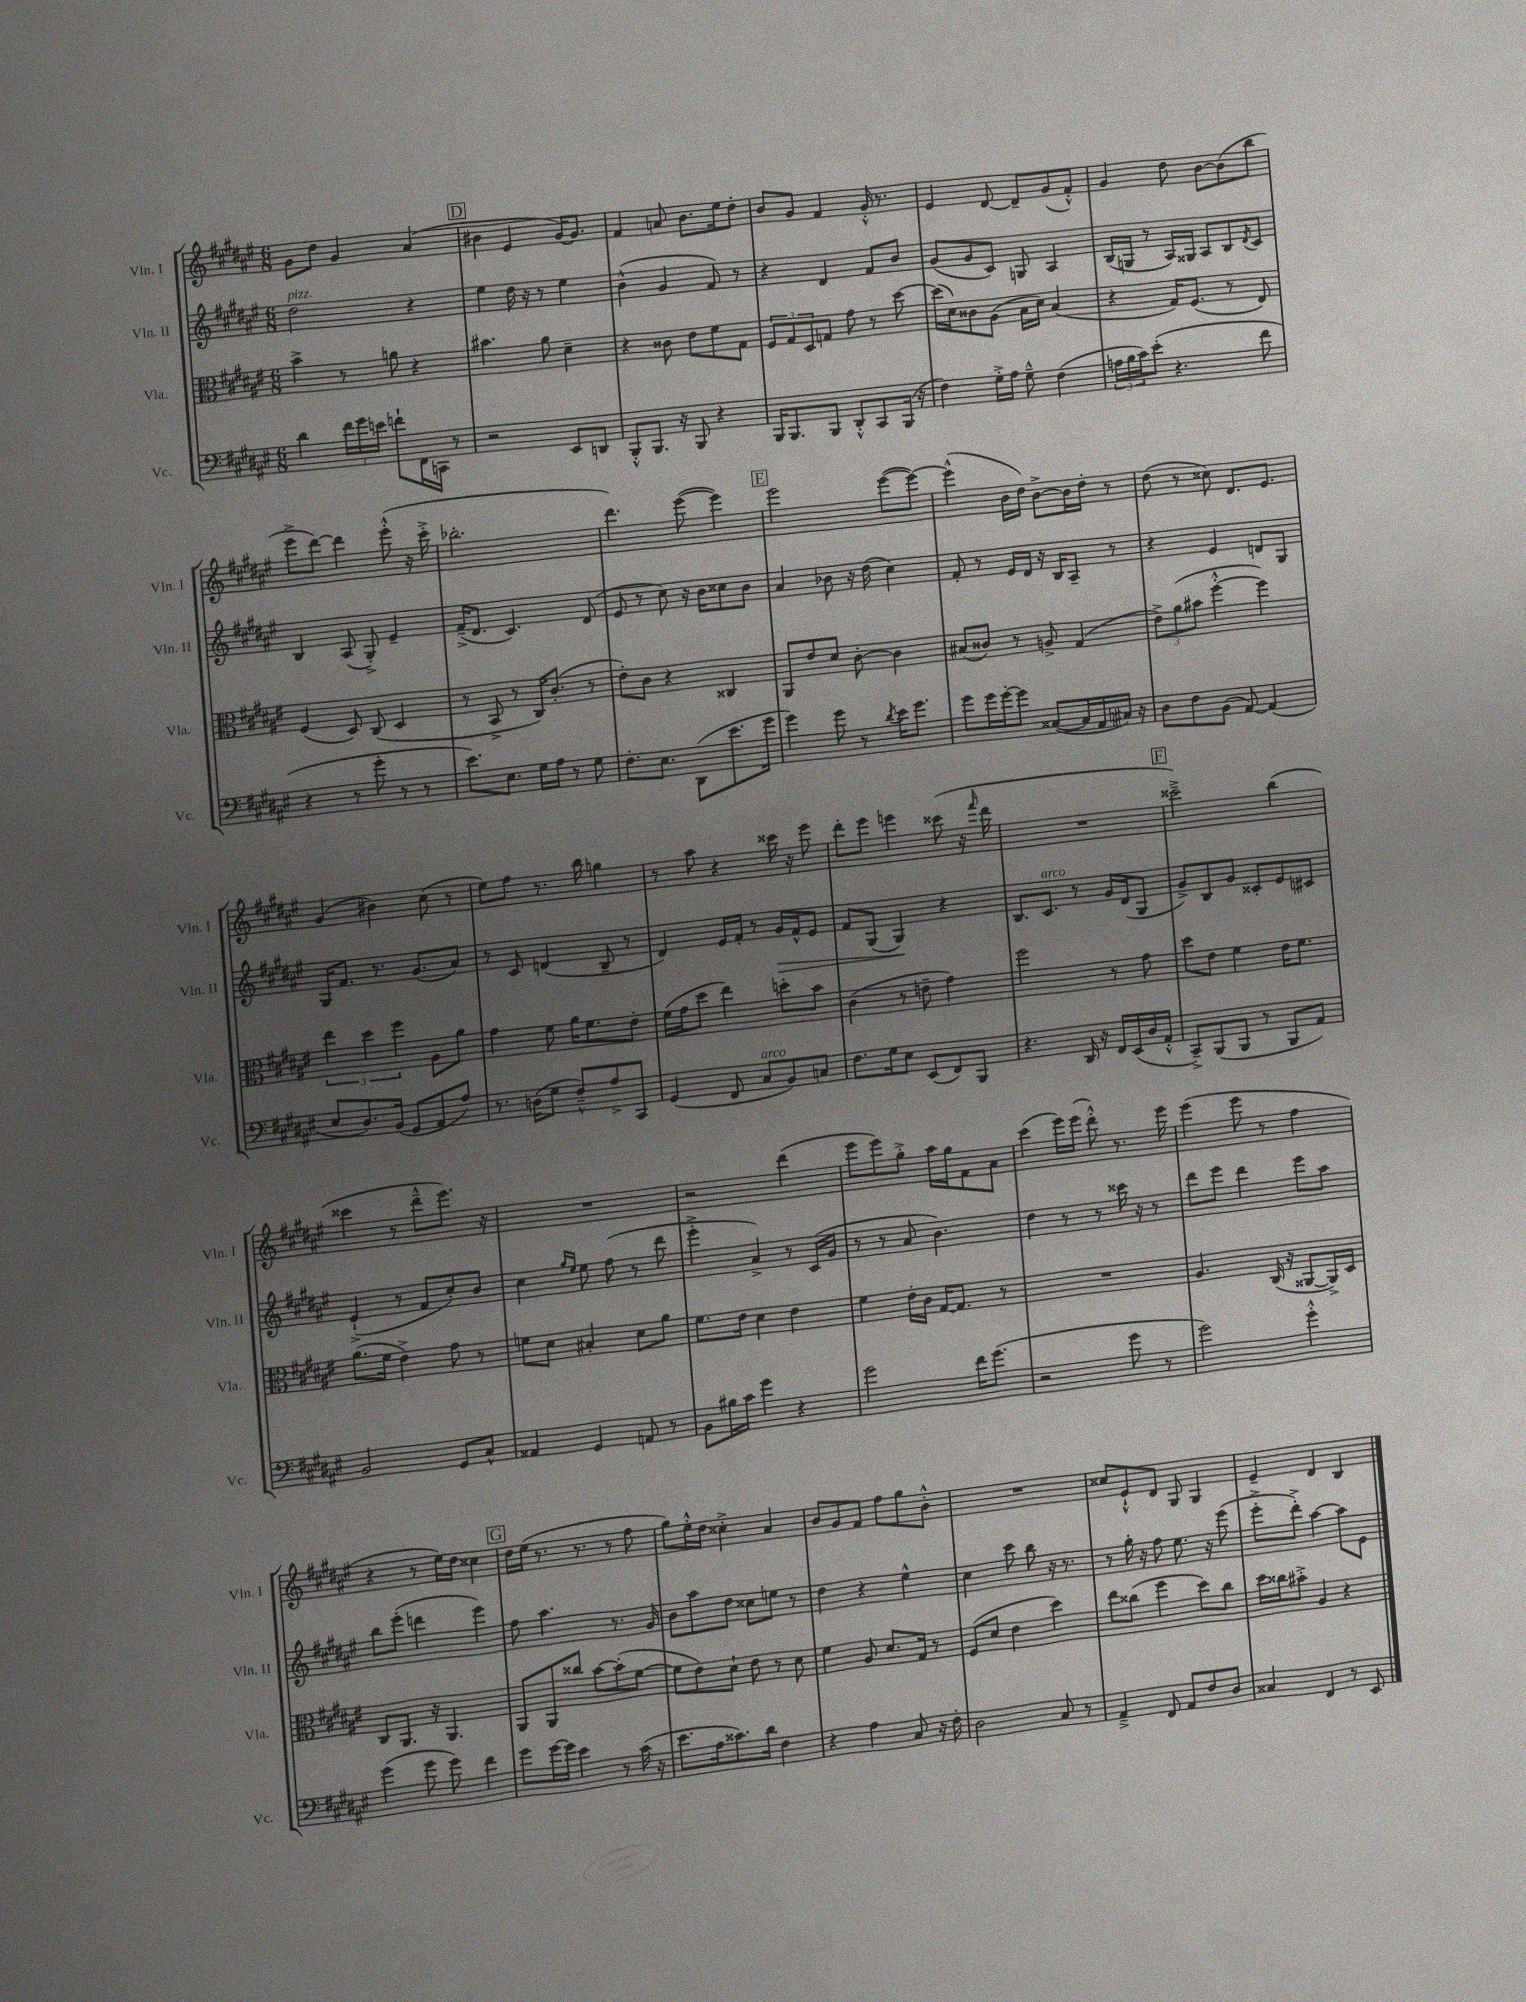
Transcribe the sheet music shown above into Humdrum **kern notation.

**kern	**kern	**kern	**dynam	**kern
*part4	*part3	*part2	*part2	*part1
*staff4	*staff3	*staff2	*staff2	*staff1
*I"Vc.	*I"Vla.	*I"Vln. II	*	*I"Vln. I
*I'Vc.	*I'Vla.	*I'Vln. II	*	*I'Vln. I
*clefF4	*clefC3	*clefG2	*	*clefG2
*k[f#c#g#d#a#e#]	*k[f#c#g#d#a#e#]	*k[f#c#g#d#a#e#]	*	*k[f#c#g#d#a#e#]
*M6/8	*M6/8	*M6/8	*	*M6/8
=54	=54	=54	=54	=54
!	!	!LO:TX:a:i:t=pizz.	!	!
4d#\	4b^\	2dd#\	.	8g#\L
.	.	.	.	8dd#\J
24f#\LL	8r	.	.	4g#/
24g#\	.	.	.	.
24en\JJ	.	.	.	.
8fn`\L	8an\	.	.	.
16FF#\L	4r	4r	.	(4a#/
16CCn\JJ	.	.	.	.
8r	.	.	.	.
!!LO:REH:place=s1:t=D
=55	=55	=55	=55	=55
2r	4.b#X\	4ee#\	.	4b#X\
.	.	16dd#\	.	4e#/
.	.	16r	.	.
.	8a#\	8r	.	.
8EE#/L	4d#~\	4ee#\	.	[16g#/KL)
.	.	.	.	8.g#/J]
8DDn/J	.	.	.	.
=56	=56	=56	=56	=56
8BBB'^^/L	4r	(4b^^\	.	4f#/
8.BBB/J	.	.	.	.
.	8c##X\	4g#/	.	8an/
16r	.	.	.	.
8BBB/	8e#\L	.	.	8.b\L
4r	8f#\	8f#/)	.	.
.	.	.	.	16ee#\k
.	8G#\J	8r	.	8dd#'\J
=57	=57	=57	=57	=57
16BBB/KL	12F#/L	4r	.	8b/L
8.BBB/	.	.	.	.
.	12G#/	.	.	.
.	.	.	.	8g#/J
.	12D#/	.	.	.
8BBB/J	8Gn/J	4d#/	.	4f#/
8DD#'^^/L	8g#\	.	.	.
8CC#/	8r	8f#/L	.	16g#'^^/
.	.	.	.	8.r
(16BBB/Jk	[8dd#\	8b/J	.	.
16r	.	.	.	.
=58	=58	=58	=58	=58
4F#\)	(16dd#\LL]	(8g#/L	.	4e#/
.	16d#\J)	.	.	.
.	8c##X\	8g#/	.	.
16G#'^\LL	(8A#\J	8c#/J)	.	[8d#/
16A#\JJ	.	.	.	.
8G#~^^\	16B\LL	8Gn/	.	8d#~/L]
.	16d#\JJ)	.	.	.
(4F#\	(4B/	4A#/	.	(8g#/
.	.	.	.	8f#'^^/J)
=59	=59	=59	=59	=59
24An\LL	4r	(16B/LL	.	4g#/
24B\	.	.	.	.
.	.	16Gn/JJ	.	.
24c#\J)	.	.	.	.
(8e#'\J	.	8r	.	.
4.r	16G#/KL)	16A#/LL)	.	8dd#\
.	(8.F#/J	16G##X/JJ	.	.
.	.	8A#/L	.	[8b\L
.	8r	8B/	.	(8b\]
.	.	8qd#/	.	.
8f#\	8E#/)	8c#/J	.	8bb\J
!!LO:LB:g=z
=60	=60	=60	=60	=60
4r	(4F#/	4B/	.	8eee#^\L
.	.	.	.	[8ddd#\J)
8r	8D#/)	(8A#/	.	4ddd#\]
8g#'\	(8C#/	8G#'^/)	.	.
8r	4D#/	4e#~/	.	(8eee#'^^\
8r	.	.	.	16r
.	.	.	.	16ccc#'^\
=61	=61	=61	=61	=61
8.e#\L)	8r	(16f#~^/KL	.	2.bb-X'\
.	.	8.d#/J	.	.
.	8BB^/	.	.	.
8.E#\J	.	.	.	.
.	8r	4.c#/)	.	.
16G#\LL	16C#/KL)	.	.	.
16A#\JJ	(8.c#'/J	.	.	.
8r	.	.	.	.
8G#\	8r	(8d#/	.	.
=62	=62	=62	=62	=62
8.F#'\L	8e#'\L)	8e#/	.	4.ddd#\)
.	8c#\J	8r	.	.
8.E#\J	.	.	.	.
.	4r	8cc#\)	.	.
(8DD#\L	.	16r	.	([8eee#\
.	.	16b\KL	.	.
8.e#\	4C##X/	8cc##X\	.	4eee#\])
.	.	8b\J	.	.
16g#\Jk	.	.	.	.
!!LO:REH:place=s1:t=E
=63	=63	=63	=63	=63
4g#\)	8AA#/L	4a#/	.	2eee#\
.	8e#/	.	.	.
8g#\	8d#/J	8b-X\	.	.
8r	[8c#'\	16r	.	.
.	.	(16dd#\	.	.
8qd#/	.	.	.	.
16e#\KL	4c#\]	4cc#\)	.	([8eee#\L
8.g#\J	.	.	.	.
.	.	.	.	8eee#\J_)
=64	=64	=64	=64	=64
8g#\L	(8B#X/L	8f#'/	.	(4eee#^^\]
16g#\L	8c##X/J)	8r	.	.
[16g#'\J	.	.	.	.
8g#\J]	8r	16e#/LL	.	16b\LL
.	.	16d#/JJ	.	16dd#\JJ)
([8C##X/L	8An^/	16r	.	[8b^\L
.	.	16B/KL	.	.
16C##/L]	(4G#/	8A#~/J	.	16b\L]
16AA#/	.	.	.	16dd#'\JJ
16C#X/JJ)	.	8r	.	8r
16r	.	.	.	.
=65	=65	=65	=65	=65
8D#\L	12e#^\L)	4r	.	(8dd#\
.	(12a#\	.	.	.
8F#\	.	.	.	8r
.	12b#X\J	.	.	.
(8BB\J	[4ff#'^^\	4e#/	.	8cc##X\)
[8AA#/)	.	.	.	8.d#/L
(4AA#/]	4ff#\])	8dn/L	.	.
.	.	.	.	8.e#/J
.	.	8G#/J	.	.
!!LO:LB:g=z
=66	=66	=66	=66	=66
8E#/L	6ee#\	16G#/KL	.	(4g#/
.	.	8.f#/J	.	.
8.D#/)	.	.	.	.
.	6dd#\	.	.	.
.	.	8.r	.	4b#X\)
(16BB/Jk	.	.	.	.
.	6ff#\	.	.	.
8GG#/L	.	.	.	.
.	.	(8.g#/L	.	.
8AA#/	8A#\L	.	.	(8cc#\
8A#/J)	8a#\J	8a#/J)	.	8r
=67	=67	=67	=67	=67
8.r	4g#\	8r	.	8ee#\L)
.	.	8c#/	.	8ff#\J
(16Dn\KL	.	.	.	.
8G#\J	8f#\	(4dn/	.	8.r
8F#~^^/L)	16a#\KL	.	.	.
.	8.f#\	.	.	16bb\
8A#^/	.	8B~/	.	4ggn\
8CC#/J	8e#'\J	8r	.	.
=68	=68	=68	=68	=68
(4GG#/	(16f#\LL	4d#/)	.	8r
.	16g#\J	.	.	.
.	8dd#\J	.	.	8aa#\
8FF#/	4ee#\)	16e#/LL	.	4r
.	.	16f#'/JJ	.	.
!LO:TX:a:i:t=arco	!	!	!	!
8C#/L	.	8r	.	.
!	!	!	!LO:HP:b	!
8BB/)	8ddn'\L	16g#/LL	>	16ccc##X\
.	.	16f#^^/J	.	16r
8Cn/J	8b\J	8e#/J	.	8eee#\
=69	=69	=69	=69	=69
8.F#\L	(4c#\	8f#/L	.	8ddd#'\L
.	.	(8G#/J	.	8eee#\J
16G#\k	.	.	.	.
8E#\J	8r	4G#/)	.	4eeen\
(8EE#/L	8en~\	.	.	.
8FF#/)	4g#\)	4r	]	(8ccc##X\
8BBB/J	.	.	.	16r
.	.	.	.	16qqfff#/
.	.	.	.	16ddd#\
=70	=70	=70	=70	=70
4.r	2ff#\	8.B/L	.	2.r
!	!	!LO:TX:a:i:t=arco	!	!
.	.	8.c#/J	.	.
16DD#/	.	8r	.	.
16r	.	.	.	.
16FF#/LL	8r	16g#/LL	.	.
(16EE#/	.	(16d#/J	.	.
16D#/	8g#\	8G#/J	.	.
16AA#'^^/JJ	.	.	.	.
!!LO:REH:place=s1:t=F
=71	=71	=71	=71	=71
8CC#~^/L)	8dd#\L	8g#^/L)	.	2ccc##X~^\)
(8BBB/	8e#\J	8B/	.	.
8BBB/J	4f#\	8g#/J	.	.
8r	.	8c##X'/L	.	.
8BBB/L	16e#\KL	8e#/	.	(4bb\
.	8.f#\J	.	.	.
8AA#/J)	.	8c#X/J	.	.
!!LO:LB:g=z
=72	=72	=72	=72	=72
2BB/	(8.a#\L	(4e#`^/	.	4ccc##X\
.	16f#\Jk	.	.	.
.	4e#^\)	8r	.	8r
.	.	8f#/L	.	8ddd#~^^\L
8GG#/L	8g#\	8cc#'/)	.	8.eee#\J)
8C#^^/J	8r	8b/J	.	.
.	.	.	.	16r
=73	=73	=73	=73	=73
4AA##X/	8fn\L	4cc#\	.	2.r
.	8d#\J	.	.	.
.	.	16qqgg#/LL	.	.
.	.	16qqee#/JJ	.	.
4GG#/	4B#X'/	8ee#\	.	.
.	.	(8ff#\	.	.
8AAn/	8d#\L	8r	.	.
8r	8a#\J	8ddd#\	.	.
=74	=74	=74	=74	=74
8BB\L	8.f#\L	4eee#'^\	.	2r
16B#X\L	.	.	.	.
16c#\JJ	16e#\Jk	.	.	.
4g#\	4d#\	4a#^/)	.	.
4r	4e#\	8r	.	(4ddd#\
.	.	(16c#/LL	.	.
.	.	16g#/JJ	.	.
=75	=75	=75	=75	=75
2g#\	4f#\	8r	.	8eee#\L
.	.	8r	.	8eee#\)
.	16e#'\LL	8a#/	.	8gg#'^\J
.	16c#\JJ	.	.	.
.	[16G#/KL	4.b\)	.	16aa#\LL
.	8.G#/J]	.	.	16gg#\J
16f#\KL	.	.	.	8f#\
(8.g#\J	.	.	.	.
.	8r	.	.	8a#\J
=76	=76	=76	=76	=76
2r	2.r	4dd#\	.	(4ccc#\
.	.	8r	.	16eee#\LL)
.	.	.	.	(16eee#\JJ
.	.	8r	.	8ddd#'^^\)
8g#\	.	16ccc##X\	.	8.r
.	.	16r	.	.
8r	.	8r	.	.
.	.	.	.	16eee#\
=77	=77	=77	=77	=77
2g#\)	4.A#/	8ddd#\L	.	(4eee#\
.	.	8eee#\J	.	.
.	.	4ddd#\	.	8eee#\
.	(16C#/	.	.	8r
.	16r	.	.	.
4g#'^^\	[8AA##X/L	8eee#\L	.	4ff#\
.	16AA##^/L])	8aa#\J	.	.
.	16D#/JJ	.	.	.
!!LO:LB:g=z
=78	=78	=78	=78	=78
(4g#\	8C#/L	8bb\L	.	4r
.	8.AA#/J	(8eee#'\J	.	.
8g#\	.	4dddn\	.	8r
.	16r	.	.	.
8g#\)	4.AA#/	.	.	16ee#\LL)
.	.	.	.	16dd#\JJ
4f#\	.	4eee#\)	.	4cc##X\
!!LO:REH:place=s1:t=G
=79	=79	=79	=79	=79
8g#\L	8AA#/L	8ff#\	.	16dd#\LL
.	.	.	.	(16ee#\JJ
[16g#\L	8AA#/	4.aa#\	.	8.r
16g#\JJ]	.	.	.	.
4e#\	8cc##X/J	.	.	.
.	.	.	.	8.r
.	[8b\L	.	.	.
8r	(8b'\]	8.r	.	8r
(16c#\	[8f#\J	.	.	8ff#\
16r	.	16g#/	.	.
=80	=80	=80	=80	=80
8.e#\L	8f#\L]	8b\L	.	8gg#\L)
.	8e#\)	8aa#\	.	16ee#'^^\L
16A#\k	.	.	.	16dd#\JJ
8.c##X\)	8d#`\J	8dd#\J	.	4cc##X'^\
.	8e#\	8cc##X\L	.	.
16d#\Jk	.	.	.	.
4F#\	8r	8een\J	.	4a#/
.	8d#\	8r	.	.
=81	=81	=81	=81	=81
4r	4f#\	4dd#\	.	8b/L
.	.	.	.	8g#/
4A#\	8A#/	4r	.	8f#/J
.	8.d#/L	.	.	8ff#\L
8C#/	.	4ee#^^\	.	8gg#\
.	16G#/Jk	.	.	.
16r	8r	.	.	8b'^^\J
16F#'\	.	.	.	.
=82	=82	=82	=82	=82
2D#\	(8F#/L	4cc#\	.	2.r
.	8d#/J	.	.	.
.	4e#\	8ccc#\	.	.
.	.	8bb\	.	.
8C#/	4dd#\)	16r	.	.
.	.	8.r	.	.
8r	.	.	.	.
=83	=83	=83	=83	=83
4AA#~^/	8ee#\L	8r	.	8cc##X/L
.	(8cc##X\J	16gg#'\	.	8e#`^^/
.	.	16r	.	.
8FF#/	4ff#\	8ff#\	.	8d#/J
8AA#/L	.	8.ee#\	.	8G#/
8F#/	8dd#\L)	.	.	4G#/
.	.	16r	.	.
8D#/J	8cc##\J	(8eee#\	.	.
=84	=84	=84	=84	=84
4C##X/	16dd#\LL	8eee#'^\L	.	4e#~/
.	16cc##X\J	.	.	.
.	8b#X'^\J	8ddd#'^\J)	.	.
4FF#/	4A#/	[4aa#\	.	4d#/
8r	4r	8aa#\L]	.	4B/
8EE#/	.	8e#\J	.	.
==	==	==	==	==
*-	*-	*-	*-	*-
